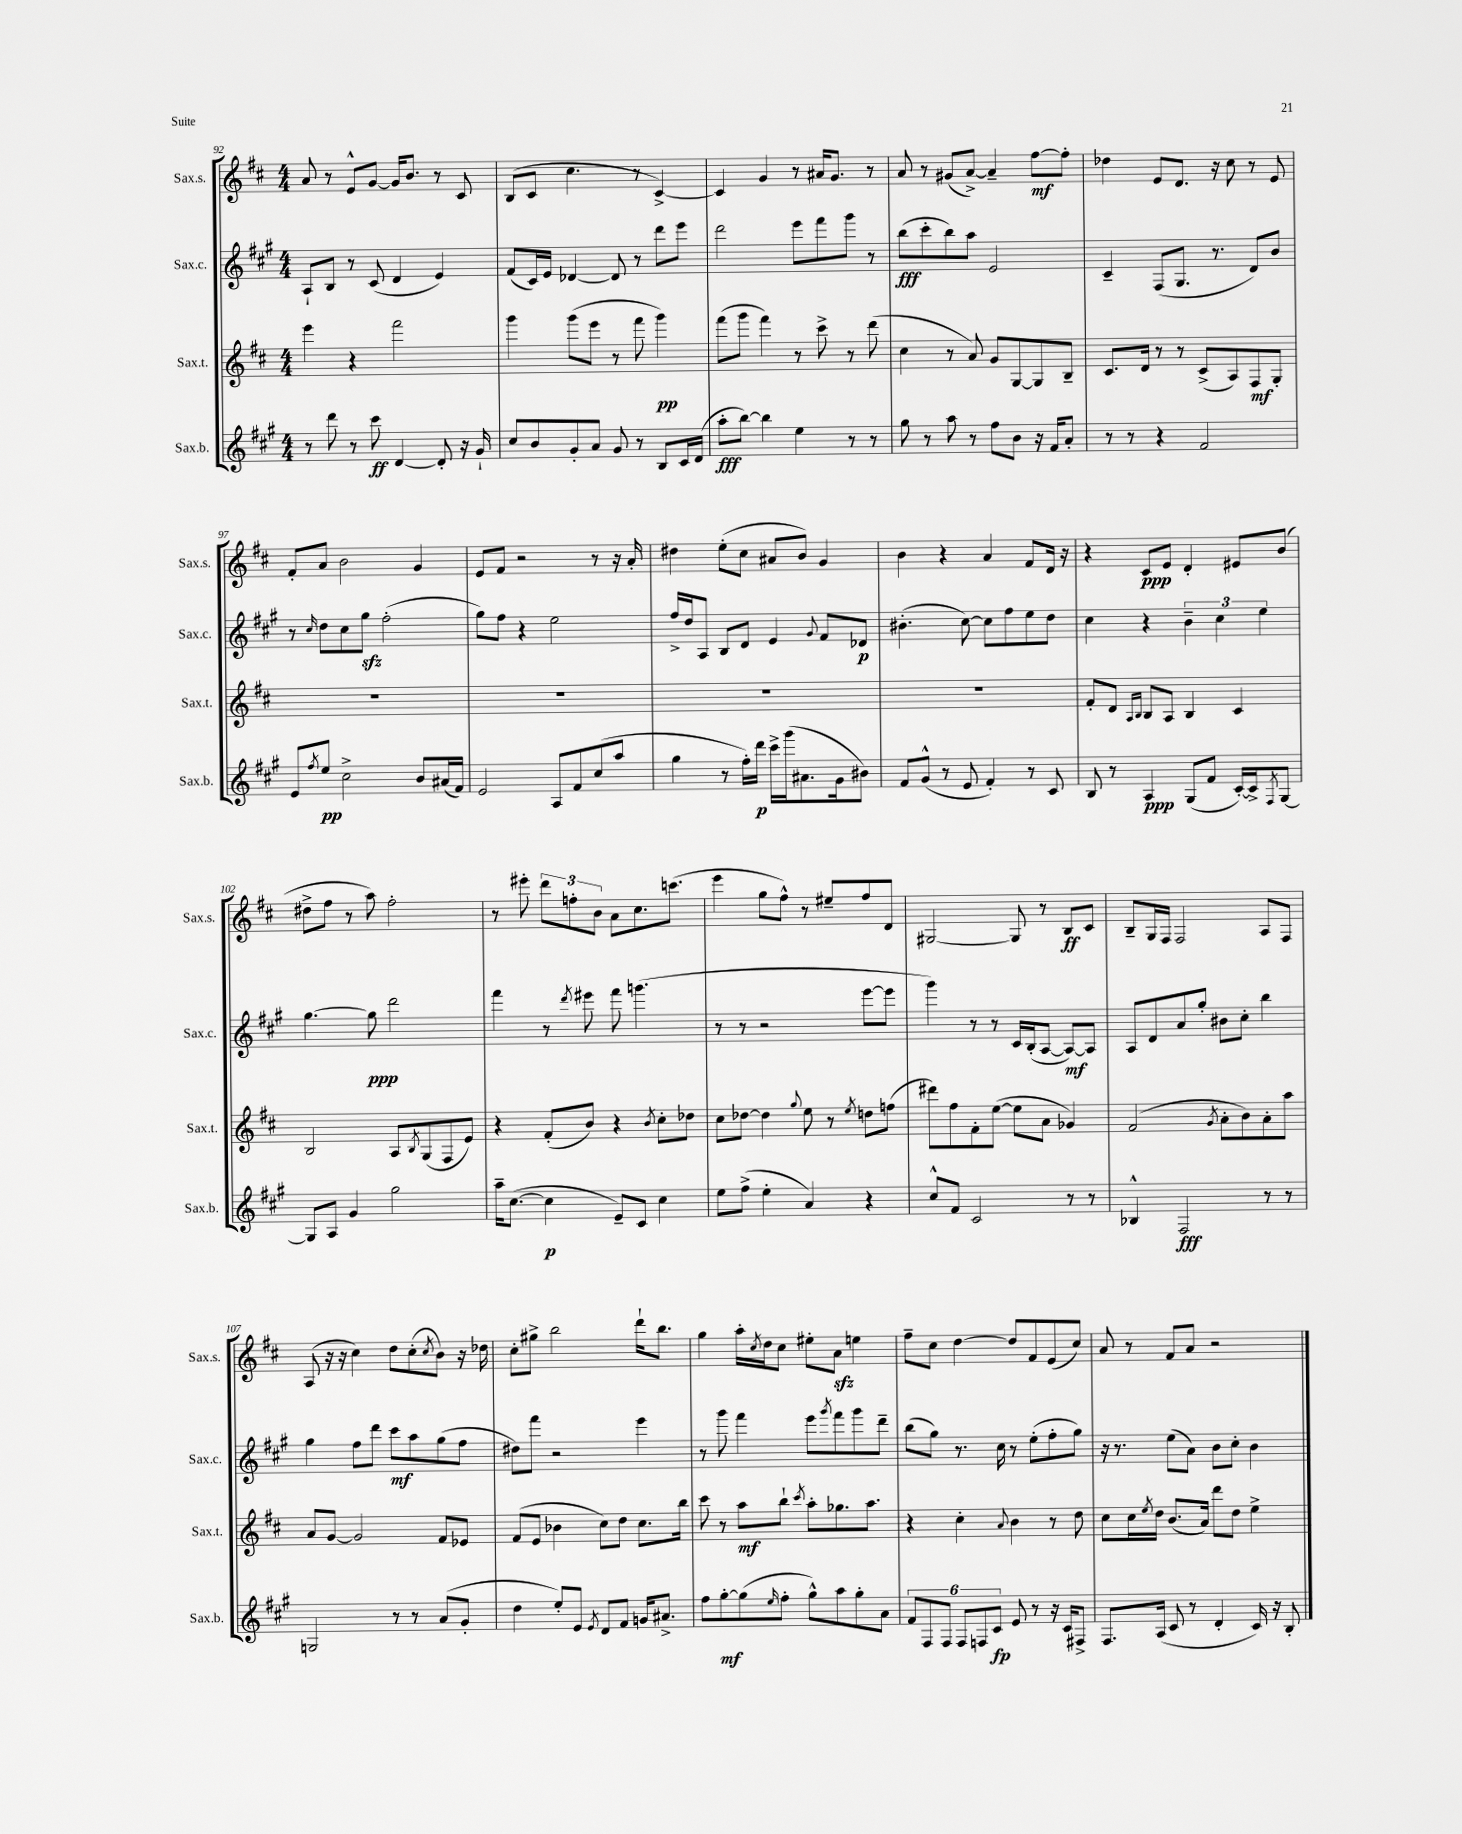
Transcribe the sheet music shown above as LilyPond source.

<<
\new StaffGroup <<
\new Staff = "s0" \with { instrumentName = "Sax.s." shortInstrumentName = "Sax.s." } {
    \clef treble \key d \major \numericTimeSignature \time 4/4
    a'8 r8 e'8-^ g'8~ g'16 b'8. r8 cis'8 |
    b8( cis'8 cis''4. r8 cis'4~->) |
    cis'4 g'4 r8 ais'16 g'8. r8 |
    a'8 r8 gis'8( a'8~->) a'4-- fis''8~\mf fis''8-. |
    des''4 e'8 d'8. r16 cis''8 r8 e'8 |
    fis'8-. a'8 b'2 g'4 |
    e'8 fis'8 r2 r8 r16 a'16-. |
    dis''4 e''8-.( cis''8 ais'8 b'8) g'4 |
    b'4 r4 a'4 fis'8 d'16 r16 |
    r4 cis'8\ppp e'8 d'4-. eis'8 b'8( |
    dis''8-> fis''8 r8 a''8) fis''2-. |
    r8 eis'''8-. \tuplet 3/2 { d'''8 f''8-. b'8 } a'8 cis''8. c'''8.( |
    e'''4 g''8 fis''8-^) r8 eis''8-- fis''8 d'8 |
    gis2~ gis8 r8 b8\ff cis'8 |
    b8-- g16 fis16 fis2 a8 fis8 |
    a8( r16 r16 cis''4) d''8 cis''8-.( \acciaccatura { cis''8 } b'8) r16 des''16 |
    cis''8-. gis''8-> b''2 d'''16-! b''8. |
    g''4 a''16-. \acciaccatura { cis''8 } d''16 cis''8 eis''8-. a'8\sfz e''4 |
    fis''8-- cis''8 d''4~ d''8 fis'8 e'8( cis''8) |
    a'8 r8 fis'8 a'8 r2 \bar "|." |
}
\new Staff = "s1" \with { instrumentName = "Sax.c." shortInstrumentName = "Sax.c." } {
    \clef treble \key a \major \numericTimeSignature \time 4/4
    a8-! b8 r8 cis'8( d'4 e'4) |
    fis'8( cis'16) e'16 des'4~ des'8 r8 d'''8 e'''8 |
    d'''2 e'''8 fis'''8 gis'''8 r8 |
    b''8\fff( cis'''8-. b''8) a''8 e'2 |
    cis'4-- fis8( gis8. r8. d'8) b'8 |
    r8 \grace { cis''16 } d''8 cis''8 gis''8\sfz fis''2-.( |
    gis''8) fis''8 r4 e''2 |
    fis''16-> d''16 a8 b8 d'8 e'4 \appoggiatura { gis'8 } fis'8 des'8\p |
    bis'4.-.( cis''8~) cis''8 fis''8 e''8 d''8 |
    cis''4 r4 \tuplet 3/2 { b'4-- cis''4 e''4 } |
    gis''4.~ gis''8\ppp d'''2 |
    fis'''4 r8 \acciaccatura { d'''8 } eis'''8 fis'''8 g'''4.( |
    r8 r8 r2 e'''8~ e'''8 |
    gis'''4) r8 r8 cis'16 b16-.( a8~ a8~\mf) a8 |
    a8 d'8 a'8 gis''8-. bis'8 cis''8-. b''4 |
    gis''4 fis''8 d'''8 cis'''8\mf a''8 gis''8( fis''8 |
    dis''8) fis'''8 r2 e'''4 |
    r8 gis'''8 fis'''4 e'''8 \acciaccatura { gis'''8 } fis'''8 gis'''8 d'''8-- |
    b''8( gis''8) r8. cis''16 r8 e''8-.( fis''8-. gis''8) |
    r16 r8. e''8( a'8) b'8 cis''8-. b'4 \bar "|." |
}
\new Staff = "s2" \with { instrumentName = "Sax.t." shortInstrumentName = "Sax.t." } {
    \clef treble \key d \major \numericTimeSignature \time 4/4
    e'''4 r4 fis'''2 |
    g'''4 g'''8( e'''8 r8 fis'''8 g'''4\pp) |
    fis'''8( g'''8 fis'''4) r8 cis'''8-> r8 d'''8( |
    cis''4 r8 a'8) g'8 g8~ g8 b8-- |
    cis'8. d'16 r8 r8 cis'8->( a8) fis8\mf g8-. |
    R1 |
    R1 |
    R1 |
    R1 |
    fis'8-. d'8 \grace { a16 b16 } b8 a8 b4 cis'4 |
    b2 a8 \acciaccatura { b8 } g8( fis8 e'8) |
    r4 fis'8-.( b'8) r4 \acciaccatura { b'8 } cis''8-. des''8 |
    cis''8 des''8~ des''4 \appoggiatura { g''8 } e''8 r8 \acciaccatura { e''8 } d''8 f''8( |
    dis'''8) fis''8 fis'8-. e''8~( e''8 a'8 ges'4) |
    fis'2( \acciaccatura { g'8 } a'8-. b'8) a'8-. a''8 |
    a'8 g'8~ g'2 fis'8 ees'8 |
    fis'8( e'8 bes'4 cis''8) d''8 cis''8. b''16 |
    cis'''8 r8 a''8\mf b''8-! \acciaccatura { cis'''8 } a''8-. ges''8. a''8. |
    r4 cis''4-. \appoggiatura { a'8 } b'4 r8 d''8 |
    cis''8 cis''16 \acciaccatura { e''8 } d''16 b'8.( a'16) d'''8 d''8 e''4-> \bar "|." |
}
\new Staff = "s3" \with { instrumentName = "Sax.b." shortInstrumentName = "Sax.b." } {
    \clef treble \key a \major \numericTimeSignature \time 4/4
    r8 d'''8 r8 cis'''8\ff d'4~ d'8-. r16 gis'16-! |
    cis''8 b'8 gis'8-. a'8 gis'8 r8 b8 cis'16 d'16( |
    a''8-.\fff b''8~) b''4 e''4 r8 r8 |
    gis''8 r8 a''8 r8 fis''8 b'8 r16 fis'16 a'8-. |
    r8 r8 r4 fis'2 |
    e'8 \acciaccatura { fis''8 } e''8\pp cis''2-> b'8 ais'16( fis'16) |
    e'2 a8 fis'8 cis''8( a''8 |
    gis''4 r8 fis''16-.) d'''16\p cis'''16-> gis'''16( ais'8. gis'16 bis'8) |
    fis'8 gis'8-^( r8 e'8 fis'4-.) r8 cis'8 |
    b8 r8 a4\ppp gis8( fis'8 cis'16~-.) cis'16-> \acciaccatura { fis8 } gis8~ |
    gis8 a8 gis'4 gis''2 |
    a''16-- cis''8.~( cis''4\p e'8--) cis'8 cis''4 |
    e''8 fis''8->( e''4-. a'4) r4 |
    cis''8-^ fis'8 cis'2 r8 r8 |
    bes4-^ fis2\fff r8 r8 |
    g2 r8 r8 a'8( gis'8-. |
    d''4 e''8-.) e'8 \acciaccatura { e'8 } d'8 fis'8 g'16 ais'8.-> |
    fis''8 gis''8~-.\mf gis''8( \grace { e''16 } fis''8-. gis''8-^) a''8 gis''8-. a'8 |
    \tuplet 6/4 { fis'8 fis8 fis8 fis8 f8 cis'8\fp } e'8 r8 r16 cis'16 fis8-> |
    fis8. a16( cis'8 r8 d'4-. cis'16) r16 b8-. \bar "|." |
}
>>
>>
\layout { \context { \Score currentBarNumber = #92 } }
